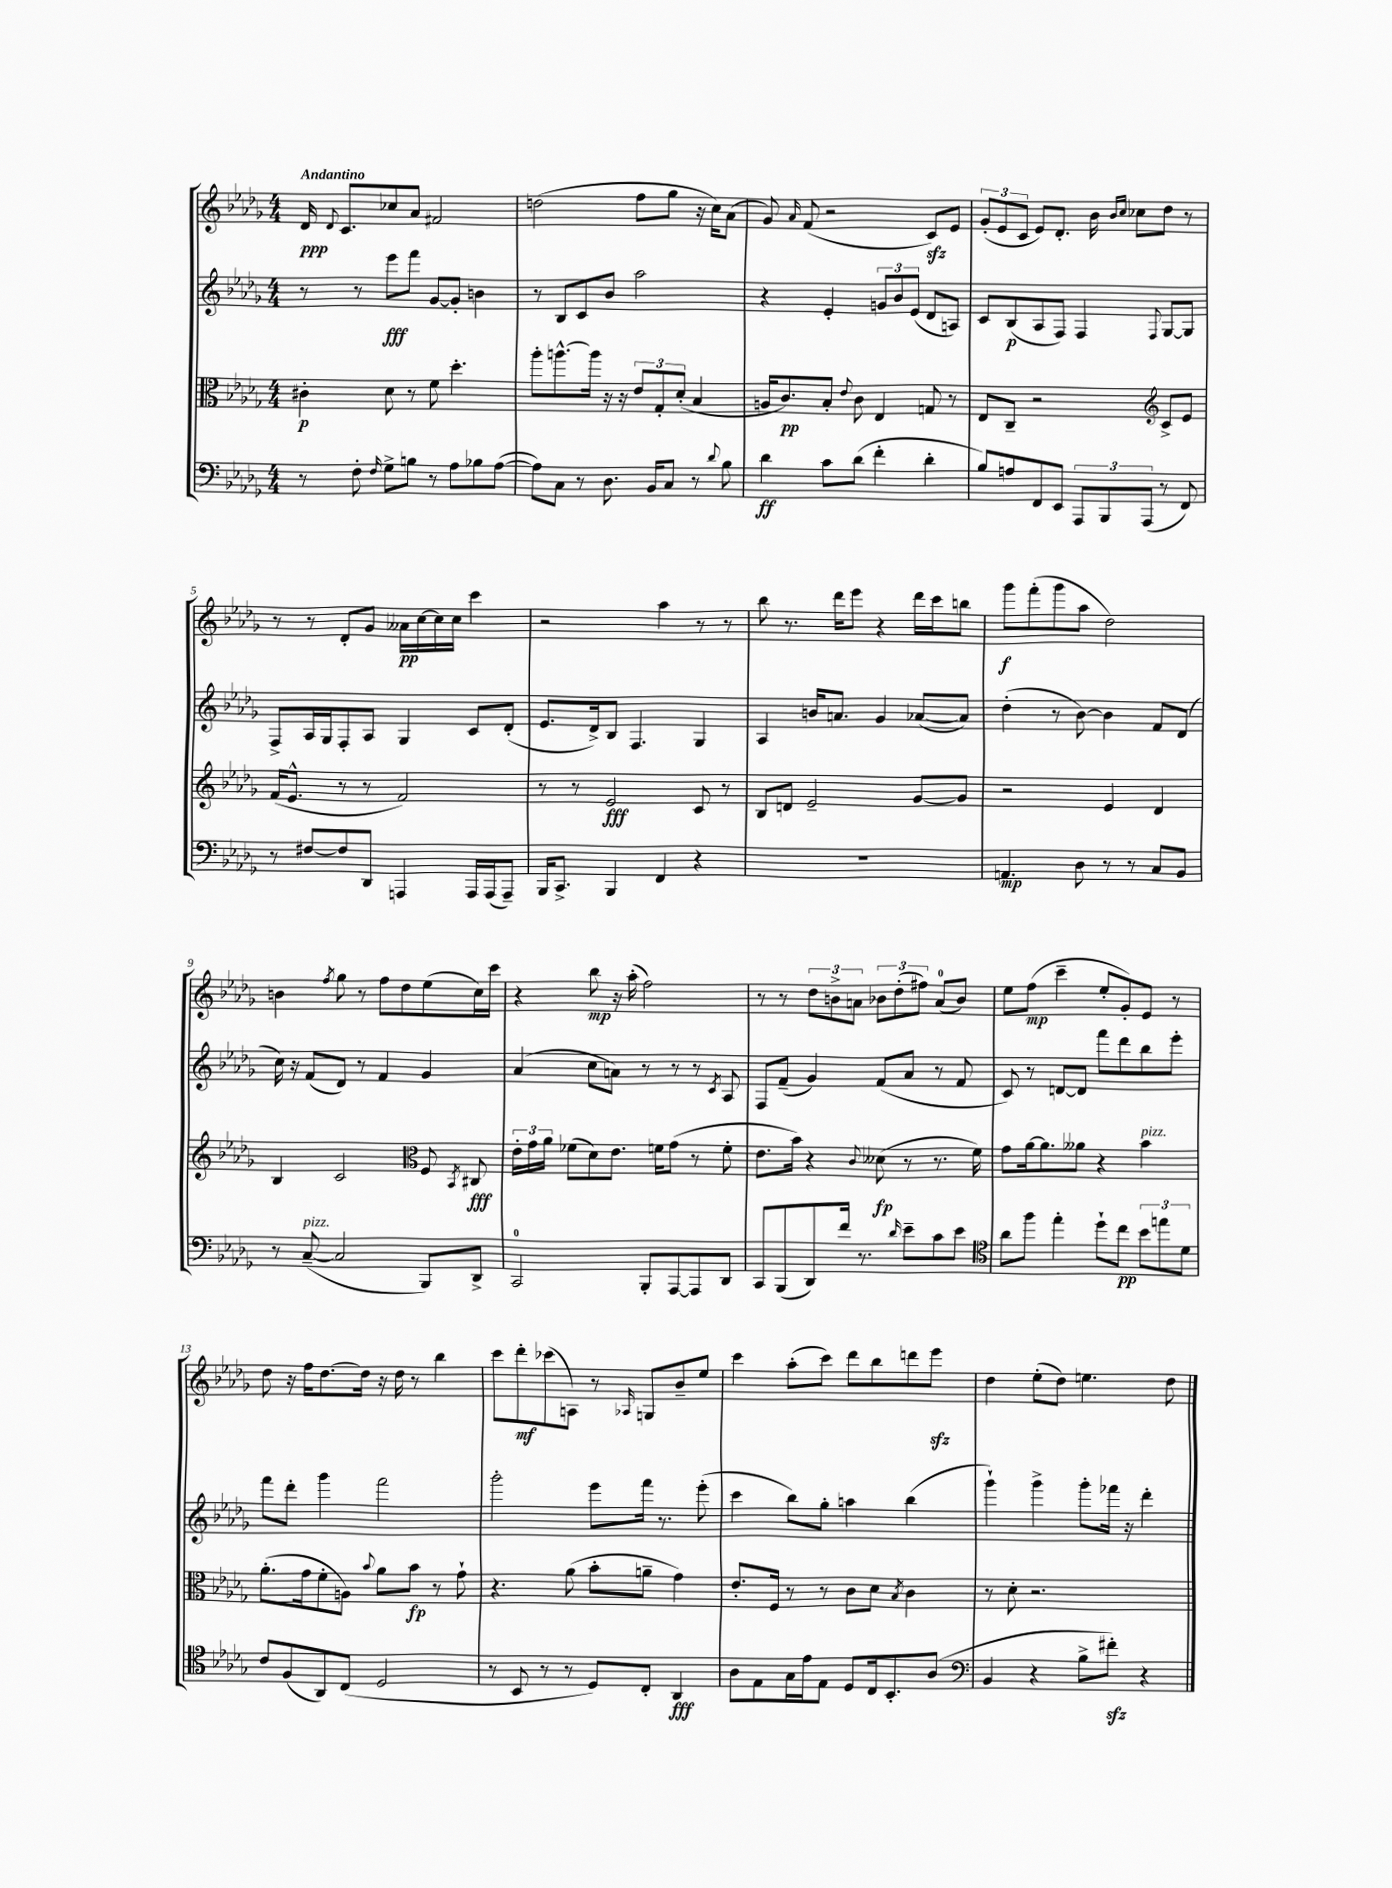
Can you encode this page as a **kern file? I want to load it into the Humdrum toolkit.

**kern	**kern	**kern	**kern
*staff4	*staff3	*staff2	*staff1
*clefF4	*clefC3	*clefG2	*clefG2
*k[b-e-a-d-g-]	*k[b-e-a-d-g-]	*k[b-e-a-d-g-]	*k[b-e-a-d-g-]
*M4/4	*M4/4	*M4/4	*M4/4
8r	4c#'\	8r	16d-/
.	.	.	8qqd-/
.	.	.	8.c/L
8F'\	.	8r	.
16qqF/	.	.	.
8G-^\L	8d-\	8eee-\L	8cc-/
8B\J	8r	8fff\J	8a-/J
8r	8f\	[8g-/L	2f#/
8A-\L	4.dd-'\	8g-'/]J	.
8B-\	.	4b\	.
([8A-\J	.	.	.
=	=	=	=
8A-\]L)	8aa-'\L	8r	(2dd\
8C\J	[8.aa^^\	8B-/L	.
8r	.	8c/	.
.	16aa\]Jk	.	.
8.D-\	16r	8b-/J	.
.	16r	.	.
.	12e-/L	2aa-\	8ff\L
16BB-/LK	.	.	.
.	12G-'/	.	.
8C/J	.	.	8gg-\J
.	(12d-'/J	.	.
8r	4B-/	.	16r
.	.	.	16cc\LK)
8qqd-/	.	.	.
8B-\	.	.	(8a-\J
=	=	=	=
4d-\	16A/LK	4r	8g-/)
.	8.c/)	.	.
.	.	.	16qqa-/
.	.	.	(8f/
8c\L	8B-'/J	4e-'/	2r
.	8qqe-/	.	.
(8d-\J	8c\	.	.
4f'\	4E-/	12g/L	.
.	.	12b-/	.
.	.	(12e-/J	.
4d-'\	8G/	8d-/L	8c/L)
.	8r	8A/J)	8e-/J
=	=	=	=
8B-/L)	8E-/L	8c/L	(12g-'/L
.	.	.	12e-/
8A/	8C~/J	(8B-/	.
.	.	.	12c/J
8FF/	2r	8A-/	8e-/L)
8EE-/J	.	8F/J)	8.d-'/J
12AAA-/L	.	4F/	.
.	.	.	16b-\
12BBB-/	.	.	.
.	.	.	16qqb-/LL
.	.	.	16qqcc/JJ
.	.	.	8cc-\L
(12AAA-/J	.	.	.
*	*clefG2	*	*
.	.	8qqF/	.
8r	8c^/L	[8G-/L	8dd-\J
8FF/)	8e-/J	8G-/]J	8r
=	=	=	=
8r	(16f/LK	8F^/L	8r
.	8.e-^^/J	.	.
[8F#/L	.	16A-/L	8r
.	.	16G-/J	.
8F#/]	8r	8F'/	8d-'/L
8DD-/J	8r	8A-/J	8g-/J
4AAA/	2f/)	4G-/	16a--\LL
.	.	.	[16cc\
.	.	.	16cc\]
.	.	.	16cc\JJ
16AAA/LL	.	8c/L	4ccc\
(16AAA/J	.	.	.
8AAA~/J)	.	(8d-'/J	.
=	=	=	=
16BBB-/LK	8r	8.e-/L	2r
8.CC^/J	.	.	.
.	8r	.	.
.	.	16d-^/k)	.
4BBB-/	2e-/	8B-/J	.
.	.	4.F/	.
4FF/	.	.	4aa-\
4r	8c/	4G-/	8r
.	8r	.	8r
=	=	=	=
1r	8B-/L	4A-/	8bb-\
.	8d/J	.	8.r
.	2e-~/	16b/LK	.
.	.	8.a/J	16ddd-\LK
.	.	.	8eee-\J
.	.	4g-/	4r
.	[8g-/L	([8a-/L	16ddd-\LL
.	.	.	16ccc\J
.	8g-/]J	8a-/]J)	8bb\J
=	=	=	=
4.AA/	2r	(4dd-'\	8ggg-\L
.	.	.	(8fff'\
.	.	8r	8ggg-\
8D-\	.	[8b-\)	8aa-\J
8r	4e-/	4b-\]	2dd-\)
8r	.	.	.
8C/L	4d-/	8f/L	.
8BB-/J	.	(8d-/J	.
=	=	=	=
8r	4B-/	16cc\)	4b\
.	.	16r	.
([8C~/	.	(8f/L	.
.	.	.	8qff/
2C/]	2c/	8d-/J)	8gg-\
.	.	8r	8r
.	.	4f/	8ff\L
.	.	.	8dd-\
*	*clefC3	*	*
8BBB-/L)	8F/	4g-/	(8ee-\
.	8qBB-/	.	.
8DD-^/J	8C#/	.	16cc\L)
.	.	.	16ccc\JJ
=	=	=	=
2CC/	24e-'\LL	(4a-/	4r
.	24g-\	.	.
.	24a-\JJ	.	.
.	(8f-\L	.	.
.	8d-\)	8cc\L	8bb-\
.	8.e-\J	8a\J)	16r
.	.	.	(16aa-'\
8BBB-'/L	.	8r	2ff\)
.	16f\LK	.	.
[8AAA-/	(8g-\J	8r	.
8AAA-/]	8r	8r	.
.	.	8qc/	.
8DD-/J	8f'\	8A-/	.
=	=	=	=
8CC/L	8.e-\L	8F/L	8r
(8BBB-/	.	(8f~/J	8r
.	16b-\Jk)	.	.
8DD-/)	4r	4g-/)	12dd-\L
.	.	.	12b^\
16f/Jk	.	.	.
.	.	.	12a\J
8.r	.	.	.
.	8qqc/	.	.
.	(8d--\	(8f/L	12b-\L
.	.	.	(12dd-'\
16qqd-/	.	.	.
8e-~\L	8r	8a-/J	.
.	.	.	12ff#\J)
8c\	8.r	8r	(8a/L
8e-\J	.	8f/	8b-/J)
.	16f\)	.	.
=	=	=	=
*clefC4	*	*	*
8a-\L	8g-\L	8c/)	8ee-\L
8ff\J	[16a-\k	8r	(8ff\J
.	8.a-\]	.	.
4ee-'\	.	[8d/L	4ccc~\
.	8a--\J	8d/]J	.
8dd-`\L	4r	8fff\L	8ee-'/L
8cc\J	.	8ddd-\	8g-'/)
12b-\L	4b-\	8bb-\	8e-/J
12ee\	.	.	.
.	.	8eee-'\J	8r
12d-\J	.	.	.
=	=	=	=
8c/L	(8.a-'\L	8fff\L	8dd-\
(8F/	.	8ddd-'\J	16r
.	16g-\k	.	16ff\LK
8AA-/)	8f'\	4ggg-\	[8.dd-\
(8C/J	8A\J)	.	.
.	.	.	16dd-\]Jk
.	8qqb-/	.	.
2D-/	8a-\L	2fff\	16r
.	.	.	16dd-\
.	8b-\J	.	8r
.	8r	.	4bb-\
.	8g-`\	.	.
=	=	=	=
8r	4.r	2ggg-'\	8ccc\L
8BB-/	.	.	8ddd-'\
8r	.	.	(8ccc-\
8r	(8a-\	.	8A\J)
8D-/L)	8b-'\L	8eee-\L	8r
.	.	.	16qqA-/
8C'/J	8a~\J	16fff\Jk	8G/L
.	.	8.r	.
4AA-/	4g-\)	.	8b-~/
.	.	(8eee-'\	8ee-/J
=	=	=	=
8A-\L	8.e-'/L	4ccc\	4ccc\
8E-\	.	.	.
.	16F/Jk	.	.
16G-\L	8r	8bb-\L)	(8aa-'\L
16e-\J	.	.	.
8E-\J	8r	8gg-'\J	8ccc\J)
8D-/L	8c\L	4aa\	8ddd-\L
16C/k	8d-\J	.	8bb-\
8.BB-'/	.	.	.
.	8qB-/	.	.
.	4c\	(4bb-\	8ddd\
(8A-/J	.	.	8eee-\J
=	=	=	=
*clefF4	*	*	*
4BB-/	8r	4ggg-`\)	4dd-\
.	8d-'\	.	.
4r	2.r	4ggg-^\	(8ee-'\L
.	.	.	8dd-\J)
8B-^\L	.	8ggg-'\L	4.ee\
8f#'\J)	.	16fff-\Jk	.
.	.	16r	.
4r	.	4ddd-'\	.
.	.	.	8dd-\
==	==	==	==
*-	*-	*-	*-
